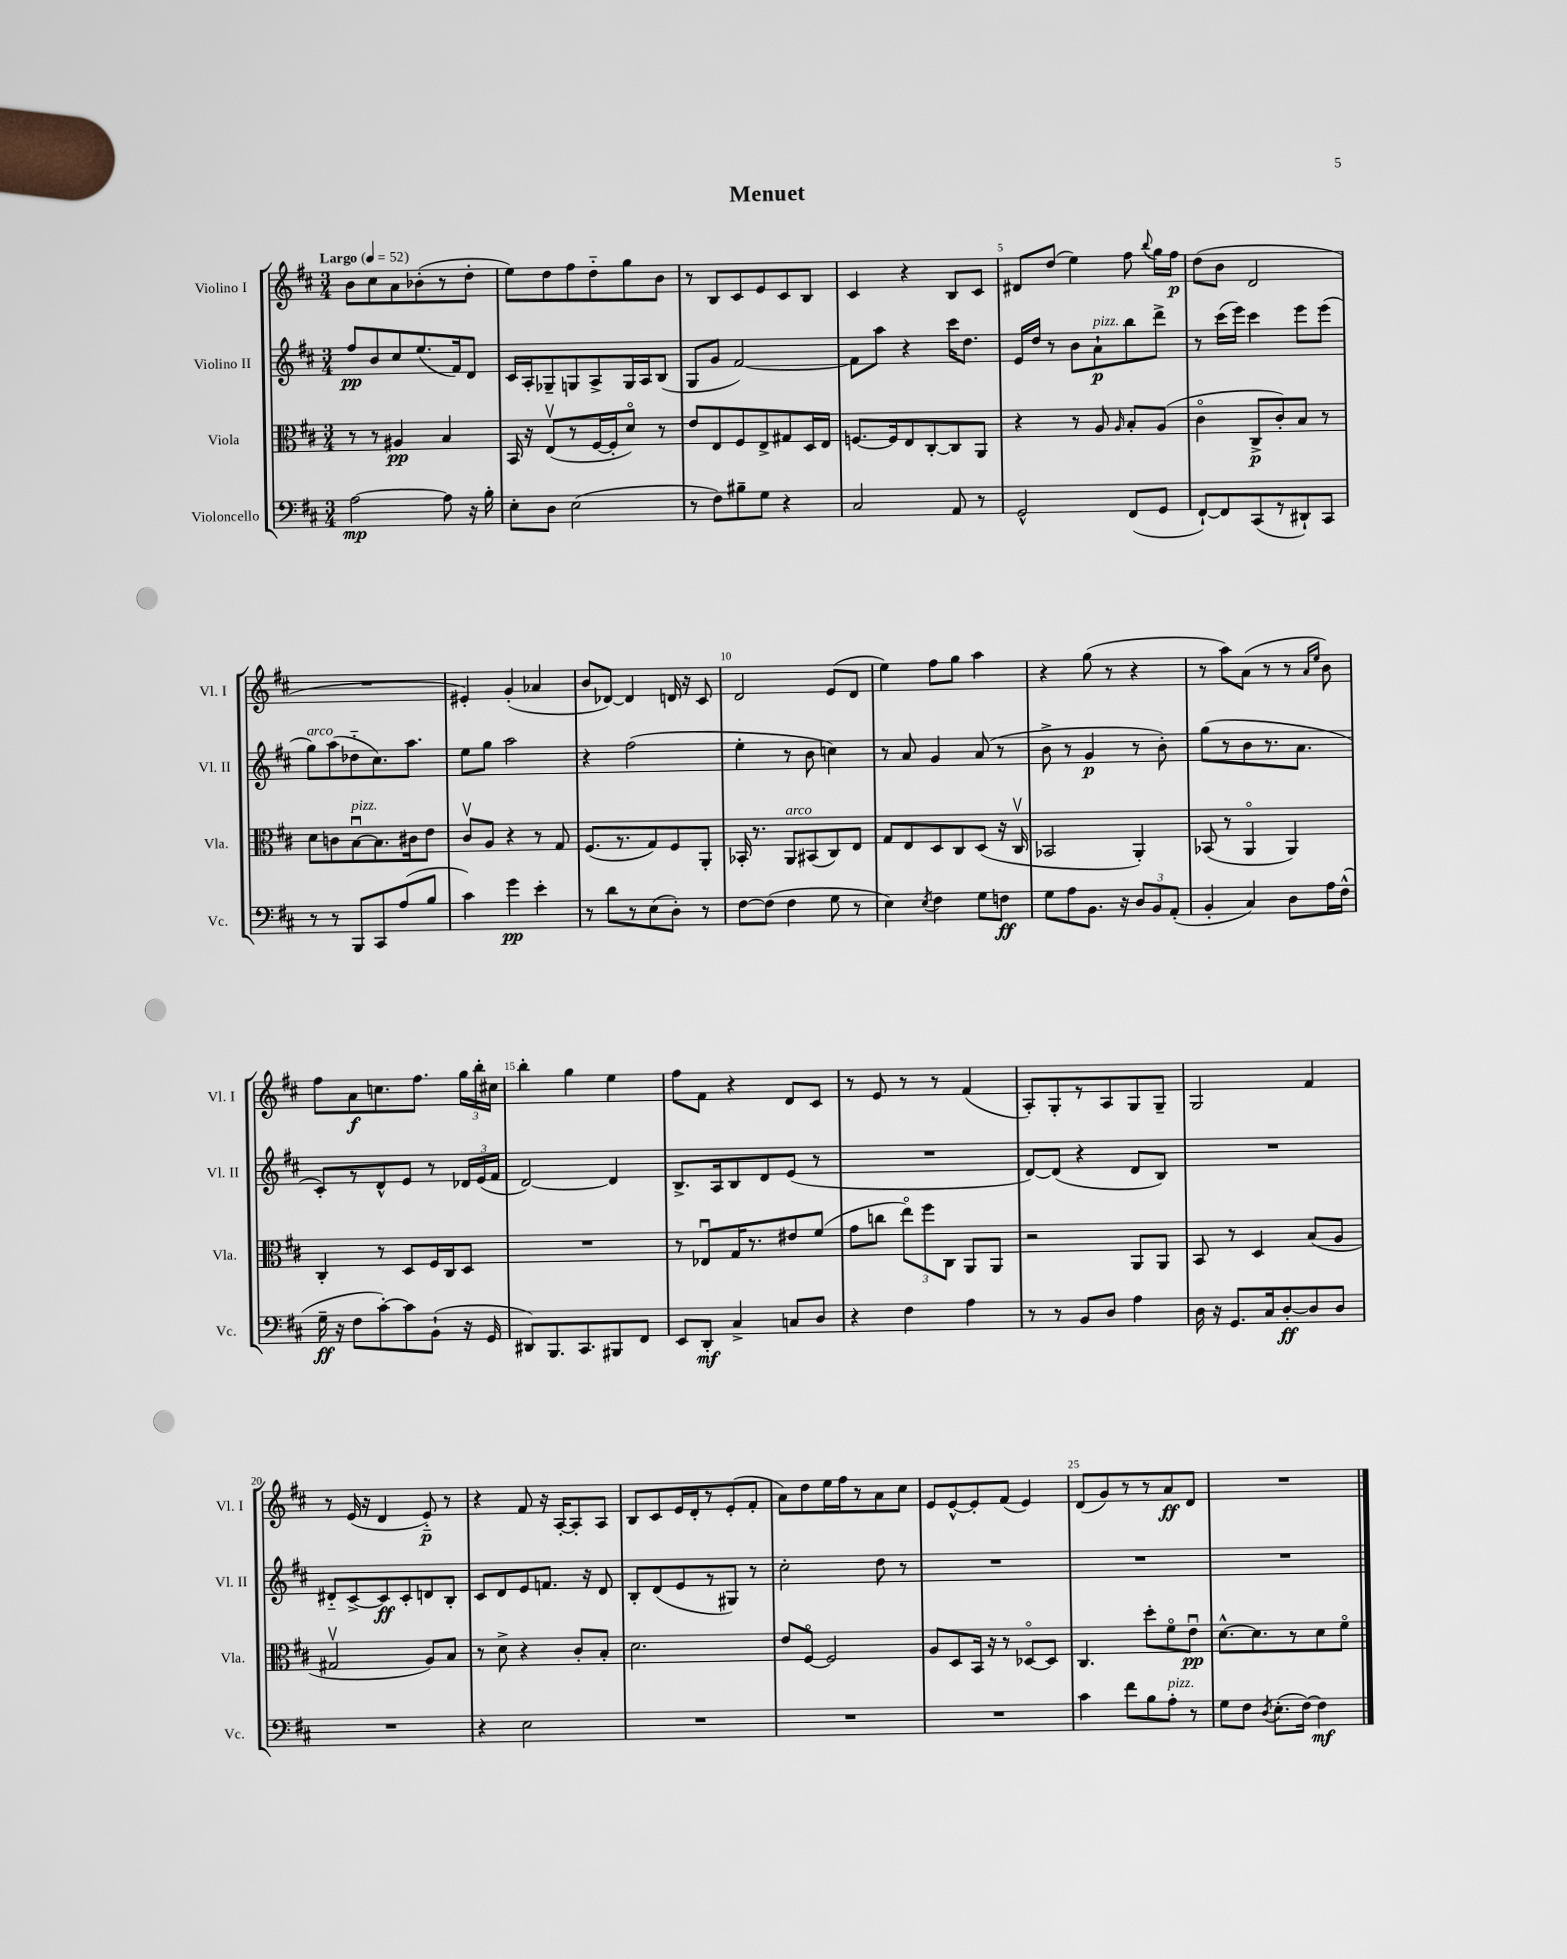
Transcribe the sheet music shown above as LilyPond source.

\header { title = "Menuet" }
<<
\new StaffGroup <<
\new Staff = "s0" \with { instrumentName = "Violino I" shortInstrumentName = "Vl. I" } {
    \clef treble \key d \major \numericTimeSignature \time 3/4 \tempo "Largo" 4 = 52
    \autoBeamOff b'8[ cis''8 a'8 bes'8-.( r8 d''8]-. |
    e''8[) d''8 fis''8 d''8-_ g''8 b'8] |
    r8 b8[ cis'8 e'8 cis'8 b8] |
    cis'4 r4 b8[ cis'8] |
    dis'8[ d''8]( e''4) fis''8 \appoggiatura { b''8 } g''16[ fis''16]\p |
    d''8[( b'8] d'2 |
    R2. |
    eis'4-.) g'4-.( aes'4 |
    b'8[ des'8]~) des'4 d'16 r16 cis'8 |
    d'2 e'8[( d'8] |
    e''4) fis''8[ g''8] a''4 |
    r4 g''8( r8 r4 |
    r8 a''8[) a'8]( r8 r8 \grace { a'16[ e''16] } b'8) |
    fis''8[ a'8\f c''8. fis''8.] \tuplet 3/2 { g''16[ b''16-. cis''16] } |
    b''4-. g''4 e''4 |
    fis''8[ fis'8] r4 d'8[ cis'8] |
    r8 e'8 r8 r8 fis'4( |
    a8[-.) g8-. r8 a8 g8 g8]-- |
    g2 fis'4 |
    r8 e'16( r16 d'4 e'8-_\p) r8 |
    r4 fis'8 r16 a16[~-. a8-. a8] |
    b8[ cis'8 e'16 d'16-. r8 e'8-.( fis'8]-. |
    a'8[) d''8 e''16 fis''16 r8 a'8 cis''8] |
    e'8[ e'8~-^ e'8-. fis'8]( e'4) |
    d'8[( g'8) r8 r8 a'8\ff d'8] |
    R2. \bar "|." |
}
\new Staff = "s1" \with { instrumentName = "Violino II" shortInstrumentName = "Vl. II" } {
    \clef treble \key d \major \numericTimeSignature \time 3/4
    \autoBeamOff fis''8[\pp b'8 cis''8 e''8.( fis'16) d'8] |
    cis'16[ a16-. ges8-- g8 a8-> g16 a16 b8]( |
    g8[ g'8] fis'2~) |
    fis'8[ a''8] r4 cis'''16[ d''8.] |
    e'16[ d''16] r8 b'8[ a'8-!\p^\markup { \italic "pizz." } b''8 d'''8]-> |
    r8 cis'''16[( e'''16]) cis'''4 e'''8[ e'''8]( |
    g''8[^\markup { \italic "arco" }) a''8( des''8-_ cis''8.) a''8.] |
    e''8[ g''8] a''2 |
    r4 fis''2( |
    e''4-. r8 b'8 c''4) |
    r8 a'8 g'4 a'8( r8 |
    b'8-> r8 g'4\p r8 b'8-.) |
    g''8[( r8 b'8 r8. a'8.] |
    cis'8[-.) r8 d'8-^ e'8] r8 \tuplet 3/2 { des'16[ e'16( fis'16] } |
    d'2~) d'4 |
    b8.[-> a16 b8 d'8 e'8]( r8 |
    R2. |
    d'8[~) d'8]( r4 d'8[ b8]) |
    R2. |
    dis'8[-_ cis'8~-> cis'8\ff cis'8-. d'8 b8]-. |
    cis'8[ d'8 e'8 f'8.] r16 d'8 |
    b8[-. d'8( e'8 r8 gis8]) r8 |
    cis''2-. d''8 r8 |
    R2. |
    R2. |
    R2. \bar "|." |
}
\new Staff = "s2" \with { instrumentName = "Viola" shortInstrumentName = "Vla." } {
    \clef alto \key d \major \numericTimeSignature \time 3/4
    \autoBeamOff r8 r8 ais4\pp b4 |
    b,16 r16 e8[\upbow( r8 fis16~ fis16-. d'8]\flageolet) r8 |
    e'8[ e8 fis8 e8-> gis8 d16 e16] |
    f8.[~ f16 e8 cis8~-. cis8 a,8] |
    r4 r8 a8 \grace { a16 } b8[-. a8]( |
    cis'4\flageolet cis8[->\p cis'8-.) b8] r8 |
    d'8[ c'8 b8~\downbow^\markup { \italic "pizz." } b8. cis'16 e'8] |
    cis'8[\upbow a8] r4 r8 g8 |
    fis8.[( r8. g8) fis8 a,8]-. |
    bes,16-. r8. a,8[^\markup { \italic "arco" } bis,8( cis8) e8] |
    g8[ e8 d8 cis8 d8]( r16 cis16\upbow |
    bes,2 a,4-.) |
    bes,8( r8 a,4\flageolet a,4) |
    cis4-. r8 d8[ fis16 cis16 d8] |
    R2. |
    r8 ees8[\downbow g16 r8. eis'8 fis'8]( |
    g'8[ c''8] \tuplet 3/2 { e''8[\flageolet) fis''8 cis8] } a,8[ a,8] |
    r2 a,8[ a,8] |
    b,8 r8 d4 b8[( a8] |
    gis2\upbow a8[) b8] |
    r8 d'8-> r4 cis'8[-. b8]-. |
    d'2. |
    e'8[ fis8]~\flageolet fis2 |
    a8[ d8 b,16] r16 r8 des8[~\flageolet des8] |
    cis4. d''8[-. fis'8\flageolet e'8]\downbow\pp |
    d'8.[~-^ d'8. r8 d'8 fis'8]\flageolet \bar "|." |
}
\new Staff = "s3" \with { instrumentName = "Violoncello" shortInstrumentName = "Vc." } {
    \clef bass \key d \major \numericTimeSignature \time 3/4
    \autoBeamOff a2~\mp a8 r16 b16-. |
    e8[-. d8] e2( |
    r8 fis8[) bis8-- g8] r4 |
    cis2 a,8 r8 |
    g,2-^ fis,8[( g,8] |
    fis,8[~-!) fis,8 cis,8( r8 dis,8-!) cis,8] |
    r8 r8 b,,8[ cis,8 a8( b8] |
    cis'4) g'4\pp e'4-. |
    r8 d'8[ r8 e8( d8]-.) r8 |
    fis8[~ fis8]( fis4 g8 r8 |
    e4) \acciaccatura { e8 } fis4 g8[ f8]\ff |
    g8[ a8 b,8.] r16 \tuplet 3/2 { d8[ b,8 a,8]-.( } |
    b,4-. cis4) d8[ a16 fis16]-^( |
    g16--\ff r16 fis8[ cis'8~-.) cis'8 b,8]-!( r16 g,16 |
    dis,8[) b,,8. cis,8. bis,,8 fis,8] |
    e,8[ d,8]-.\mf cis4-> c8[ d8] |
    r4 fis4 a4 |
    r8 r8 b,8[ d8] a4 |
    d16 r16 g,8.[ cis16 d8~-.\ff d8 d8] |
    R2. |
    r4 e2 |
    R2. |
    R2. |
    R2. |
    cis'4 fis'8[ b8 a8]-.^\markup { \italic "pizz." } r8 |
    g8[ fis8] \acciaccatura { d8 } e8.[-.( fis16]~) fis4\mf \bar "|." |
}
>>
>>
\layout { \context { \Score \override BarNumber.break-visibility = ##(#f #t #t) barNumberVisibility = #(every-nth-bar-number-visible 5) } }
